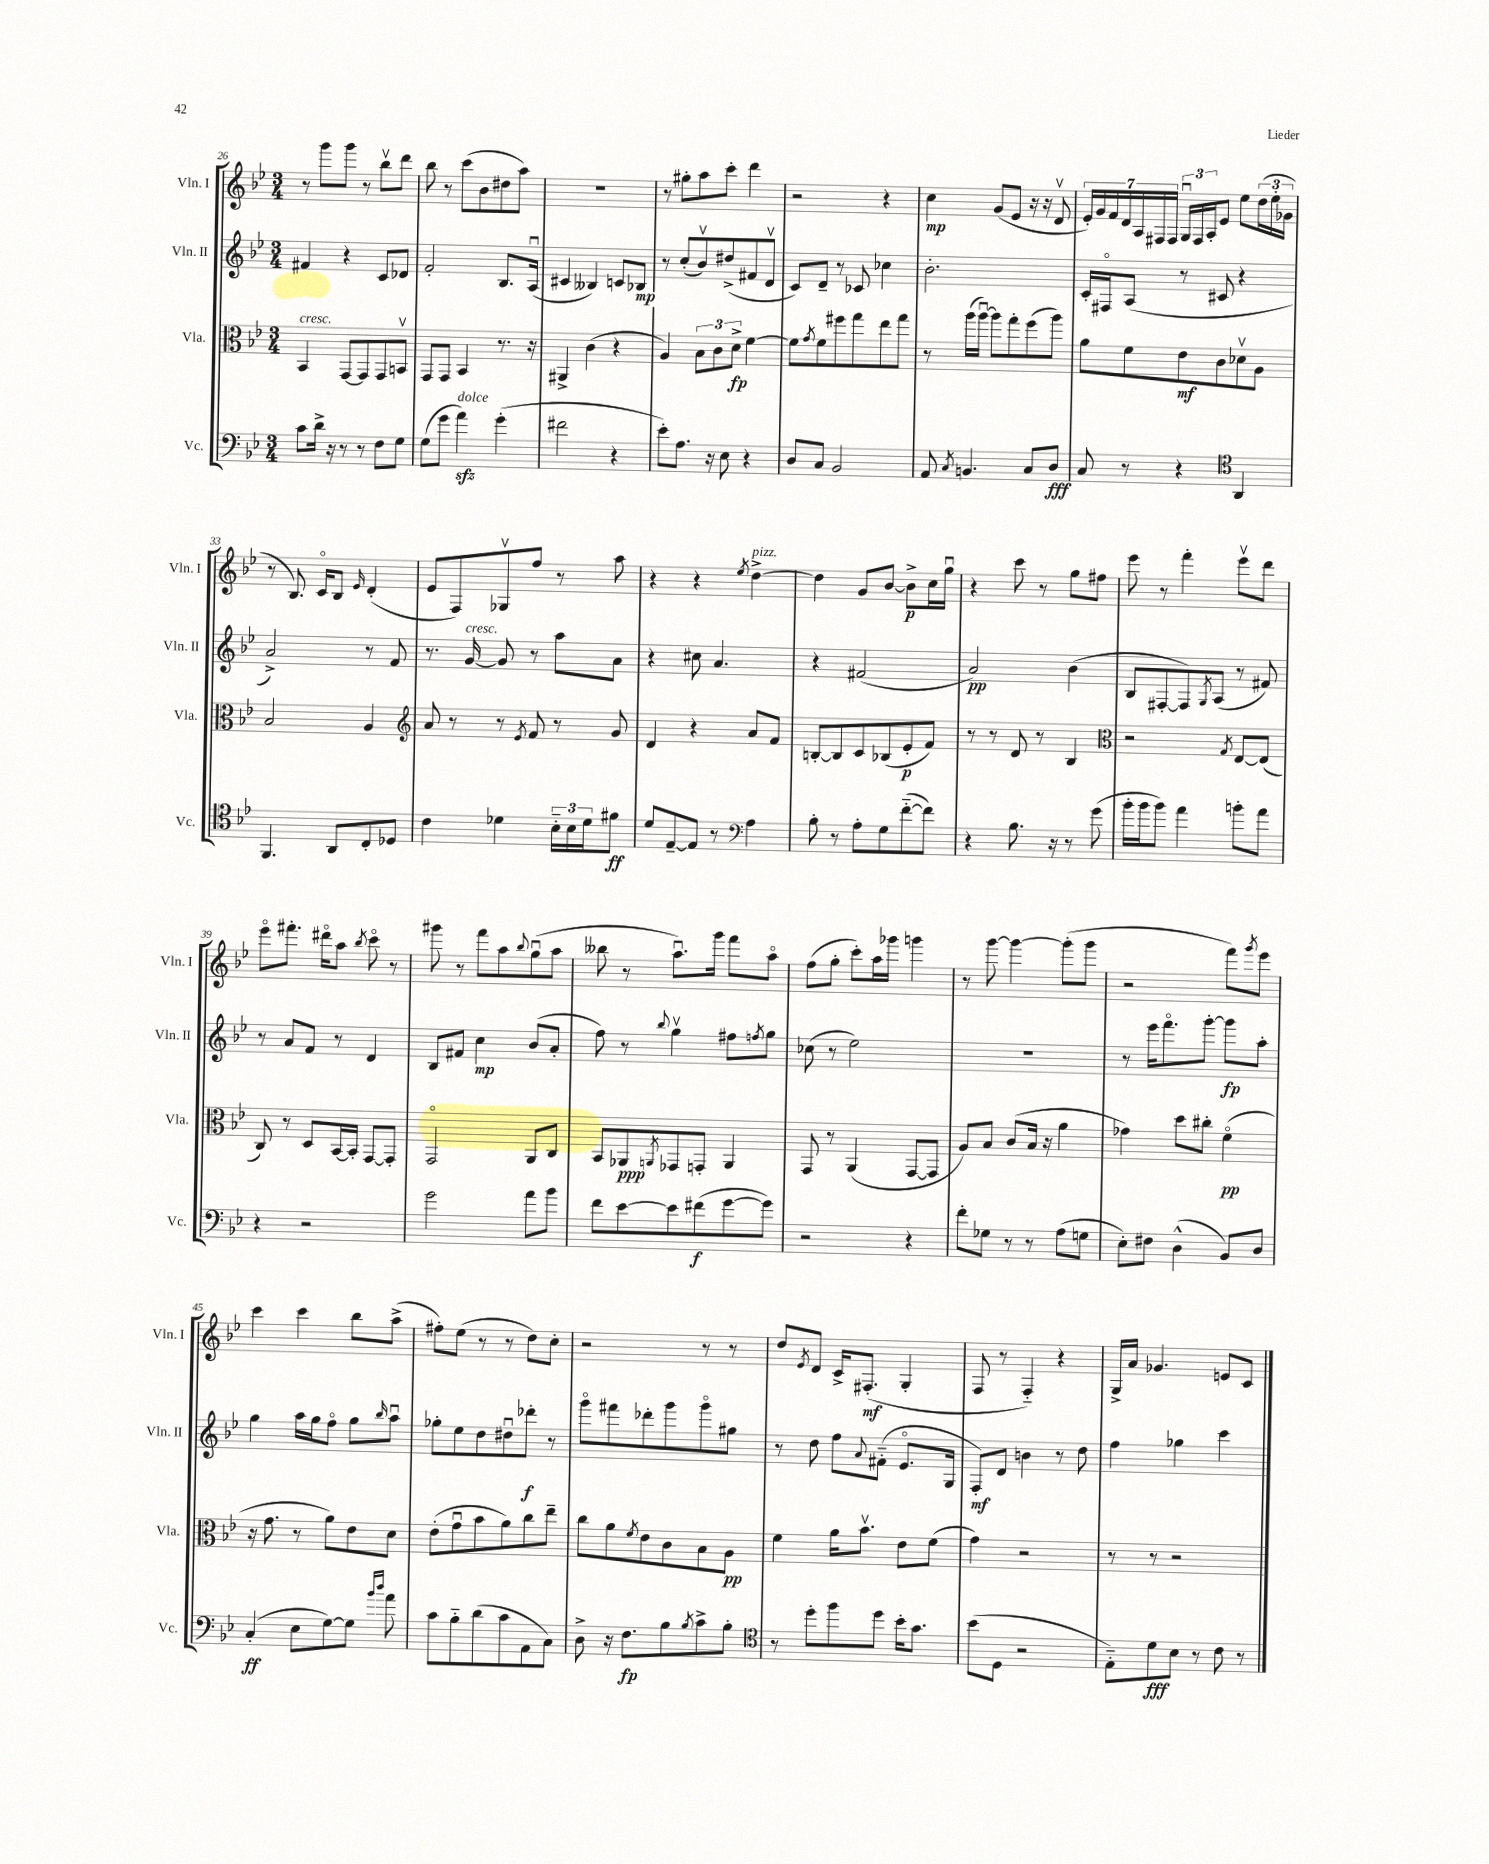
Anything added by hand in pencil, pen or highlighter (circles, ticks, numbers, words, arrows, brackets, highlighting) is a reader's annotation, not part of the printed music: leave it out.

**kern	**kern	**kern	**kern
*staff4	*staff3	*staff2	*staff1
*clefF4	*clefC3	*clefG2	*clefG2
*k[b-e-]	*k[b-e-]	*k[b-e-]	*k[b-e-]
*M3/4	*M3/4	*M3/4	*M3/4
8c\L	4BB-/	4f#/	8r
16d^\Jk	.	.	8ggg\L
16r	.	.	.
8r	[8GG/L	4r	8ggg\J
8r	8GG/]	.	8r
8F\L	8GG/	8c/L	8bb-v\L
8G\J	8BBv/J	8d-/J	8ddd\J
=	=	=	=
(8G\L	8GG/L	2f'/	8bb-\
8g\J	8GG/J	.	8r
4a\)	4BB-/	.	(8ccc\L
.	.	.	8b-\
(4g'\	8.r	8.B-/L	8dd#\
.	.	.	8aa\J)
.	16r	(16Au/Jk	.
=	=	=	=
2f#\	4AA#^/	4c#/	2.r
.	(4c\	4B--/)	.
4r	4r	8c/L	.
.	.	8B-/J	.
=	=	=	=
8e-'\L)	4A/)	8r	8r
8.A\J	.	(8cc'/L	8gg#'\L
.	12B-\L	8b-v/)	8aa\
16r	.	.	.
.	12c\	.	.
8E-\	.	(8dd#^/	8ccc'\J
.	12d^\J	.	.
4r	[4f\	8f#/	4ddd\
.	.	8dv/J	.
=	=	=	=
8D/L	8f\]L	8c/L)	2r
.	8qg/	.	.
8C/J	8f\	8d~/J	.
2BB-/	8ff#\	8r	.
.	8gg\	8c-/	.
.	8ee-\	4cc-\	4r
.	8gg\J	.	.
=	=	=	=
8AA/	8r	2.b-'\	4cc\
8qC/	.	.	.
4.BB/	(16aa\LL	.	.
.	[16aau\JJ)	.	.
.	8aa\]L	.	(8g/L
.	8gg'\	.	8e-/J
8C/L	(8ff\	.	16r
.	.	.	16r
8D/J	8aa\J)	.	8dv/
=	=	=	=
8C/	8a\L	16c'/LL	28e-'/LL)
.	.	.	28g/
.	.	16F#o/J	.
.	.	.	28f/
.	.	.	28d/
8r	8f\	(8A/J	.
.	.	.	28A/
.	.	.	28F#/
.	.	.	28F#/JJ
4r	8e-\	8r	24Gu/LL
.	.	.	24F#/
.	.	.	24A'/J
.	8c\	8c#/	8e-/J
*clefC4	*	*	*
4AA/	8d-v\	4r	8ee-\L
.	8A\J	.	(24dd\L
.	.	.	24ee-'\
.	.	.	24g-\JJ
=	=	=	=
4.FF/	2B-/	2a^/)	8r
.	.	.	8.B-/)
.	.	.	16co/LK
8AA/L	.	.	8B-/J
.	.	.	16qqe-/
8C'/	4A/	8r	(4d'/
8D-/J	.	8f/	.
=	=	=	=
*	*clefG2	*	*
4c\	8a/	8.r	8e-/L
.	8r	.	8F/)
.	.	[16g/	.
4d-\	8r	8g/]	8G-v/
.	8qe-/	.	.
.	8f/	8r	8ff/J
24B-'~\LL	8r	8aa\L	8r
24B-\	.	.	.
24d-\J	.	.	.
8f#\J	8g/	8a\J	8aa\
=	=	=	=
8d/L	4d/	4r	4r
[8E-~/	.	.	.
8E-/]J	4r	8cc#\	4r
8r	.	4.a/	.
*clefF4	*	*	*
.	.	.	8qee-/
4A\	8a/L	.	[4dd^\
.	8f/J	.	.
=	=	=	=
8B-'\	[8B'/L	4r	4dd\]
8r	8B/]	.	.
8A'\L	8c/	(2f#/	8g/L
8G\	(8B-/	.	[8b-/J
([8f'~\	8e-'/	.	8b-^\]L
8f\]J)	8f/J)	.	16cc\L
.	.	.	16ggu\JJ
=	=	=	=
4r	8r	2a/)	4r
.	8r	.	.
8.B-\	8d/	.	8ccc\
.	8r	.	8r
16r	.	.	.
8r	4B-/	(4b-\	8gg\L
(8g\	.	.	8ff#\J
=	=	=	=
*	*clefC3	*	*
16b-'\LL	2r	8B-/L	8eee-\
16b-\J	.	.	.
8b-\J)	.	[8F#'/	8r
4a\	.	8F#/])	4fff'\
.	.	8qG/	.
.	.	(8A/J	.
.	8qG/	.	.
8b'\L	[8E-/L	8r	8eee-v\L
8a\J	(8E-/]J	8f#/)	8ddd\J
=	=	=	=
4r	8C/)	8r	8eee-o\L
.	8r	8a/L	8.fff#'\J
2r	8D/L	8f/J	.
.	.	.	16ddd#o\LK
.	[16BB-/L	8r	8aa\J
.	16BB-'/]JJ	.	.
.	.	.	8qbb-/
.	[8GG/L	4d/	8ccco\
.	8GG'/]J	.	8r
=	=	=	=
2g\	2GGo/	8B-/L	8ggg#\
.	.	8f#/J	8r
.	.	4cc\	8fff\L
.	.	.	8aa\
.	.	.	8qqbb-/
8a\L	8AA/L	(8b-/L	(8ggu\
8b-\J	8C/J	8a'/J	8aa\J
=	=	=	=
8f\L	8BB-/L	8ff\)	8bb--\
[8e-\	8AA-/	8r	8r
.	8qAA/	8qqbb-/	.
8e-\]	8GG-/	4ggv\	8.aau\L)
(8f#\	8GG'/J	.	.
.	.	.	16ggg\Jk
[8g\	4AA/	8ff#\L	8fff\L
.	.	8qff/	.
8g\]J)	.	8gg\J	8aao\J
=	=	=	=
2r	8GG/	(8cc-\	(8ff\L
.	8r	8r	8gg'\J
.	(4AA/	2ee-\)	8ccc'\L)
.	.	.	16aa\L
.	.	.	16ggg-\JJ
4r	[8GG/L	.	4ggg\
.	8GG/]J	.	.
=	=	=	=
8f'\L	8A/L)	2.r	8r
8G-\J	8B-/J	.	[8ggg\
8r	(8c/L	.	4ggg\_
8r	16B-/Jk	.	.
.	16r	.	.
(8A\L	4a\	.	(8ggg'\]L
8G\J	.	.	8ggg\J
=	=	=	=
8E-'\L)	4g-\)	8r	2r
8F#\J	.	16eee-\LK	.
.	.	8.fffo\	.
(4D^^\	8dd\L	.	.
.	8cc#'\J	[8ggg'\J	.
8BB-/L)	(4fo\	8ggg\]L	8fff\L)
.	.	.	8qggg/
8D/J	.	8aa'\J	8eee-\J
=	=	=	=
(4C'/	16r	4gg\	4ccc\
.	8.g\	.	.
8E-\L	8r	16aa\LL	4ccc\
.	.	16gg\J	.
[8G\)	8a\L)	8ffo\J	.
8G\]J	8e-\	8gg\L	8bb-\L
16qqb-/LL	.	.	.
16qqdd/JJ	.	16qqbb-/	.
8a\	8d\J	8aau\J	(8aa^\J
=	=	=	=
8c\L	(8e-'\L	8gg-'\L	8ff#'\L)
8B-'~\	8gu\	8ee-\	(8ee-\J
(8d\	8b-\	8dd\	8r
8c\	8a\)	8dd#u\	8r
8AA\	8cc\	8ddd-'\J	8dd\L)
8C\J)	8ee-~\J	8r	8cc'\J
=	=	=	=
8D^\	8cc\L	8gggo\L	2r
16r	8a\	8fff#\	.
8.F\L	.	.	.
.	8qf/	.	.
.	8e-\	8ddd-'\	.
8B-\	8c\	8ggg\	.
8qB-/	.	.	.
8c^\	8B-\	8gggo\	8r
8B-'\J	8A\J	8gg#\J	8r
=	=	=	=
*clefC4	*	*	*
8r	4f\	8r	8dd/L
.	.	.	8qe-/
8dd'\L	.	8dd\	8d/J
8ff\	16a\LK	8ff\L	16c^/LK
.	8.b-v\J	.	(8.F#'/J
.	.	8qqa/	.
8dd\J	.	(8f#'~\J	.
16b-'\LK	8e-\L	8.e-o/L	4G'/
8.g\J	.	.	.
.	(8f\J	.	.
.	.	16G/Jk	.
=	=	=	=
(8b-\L	4g\)	8F'/L)	8F/
8D\J	.	8d/J	8r
2r	2r	4b\	4F'~/)
.	.	8r	4r
.	.	8dd\	.
=	=	=	=
8E-'~\L)	8r	4ff\	16G^/LL
.	.	.	16a/JJ
8d\	8r	.	4.g-/
8B-\J	2r	4gg-\	.
8r	.	.	.
8c\	.	4ccc\	8e/L
8r	.	.	8c/J
==	==	==	==
*-	*-	*-	*-
